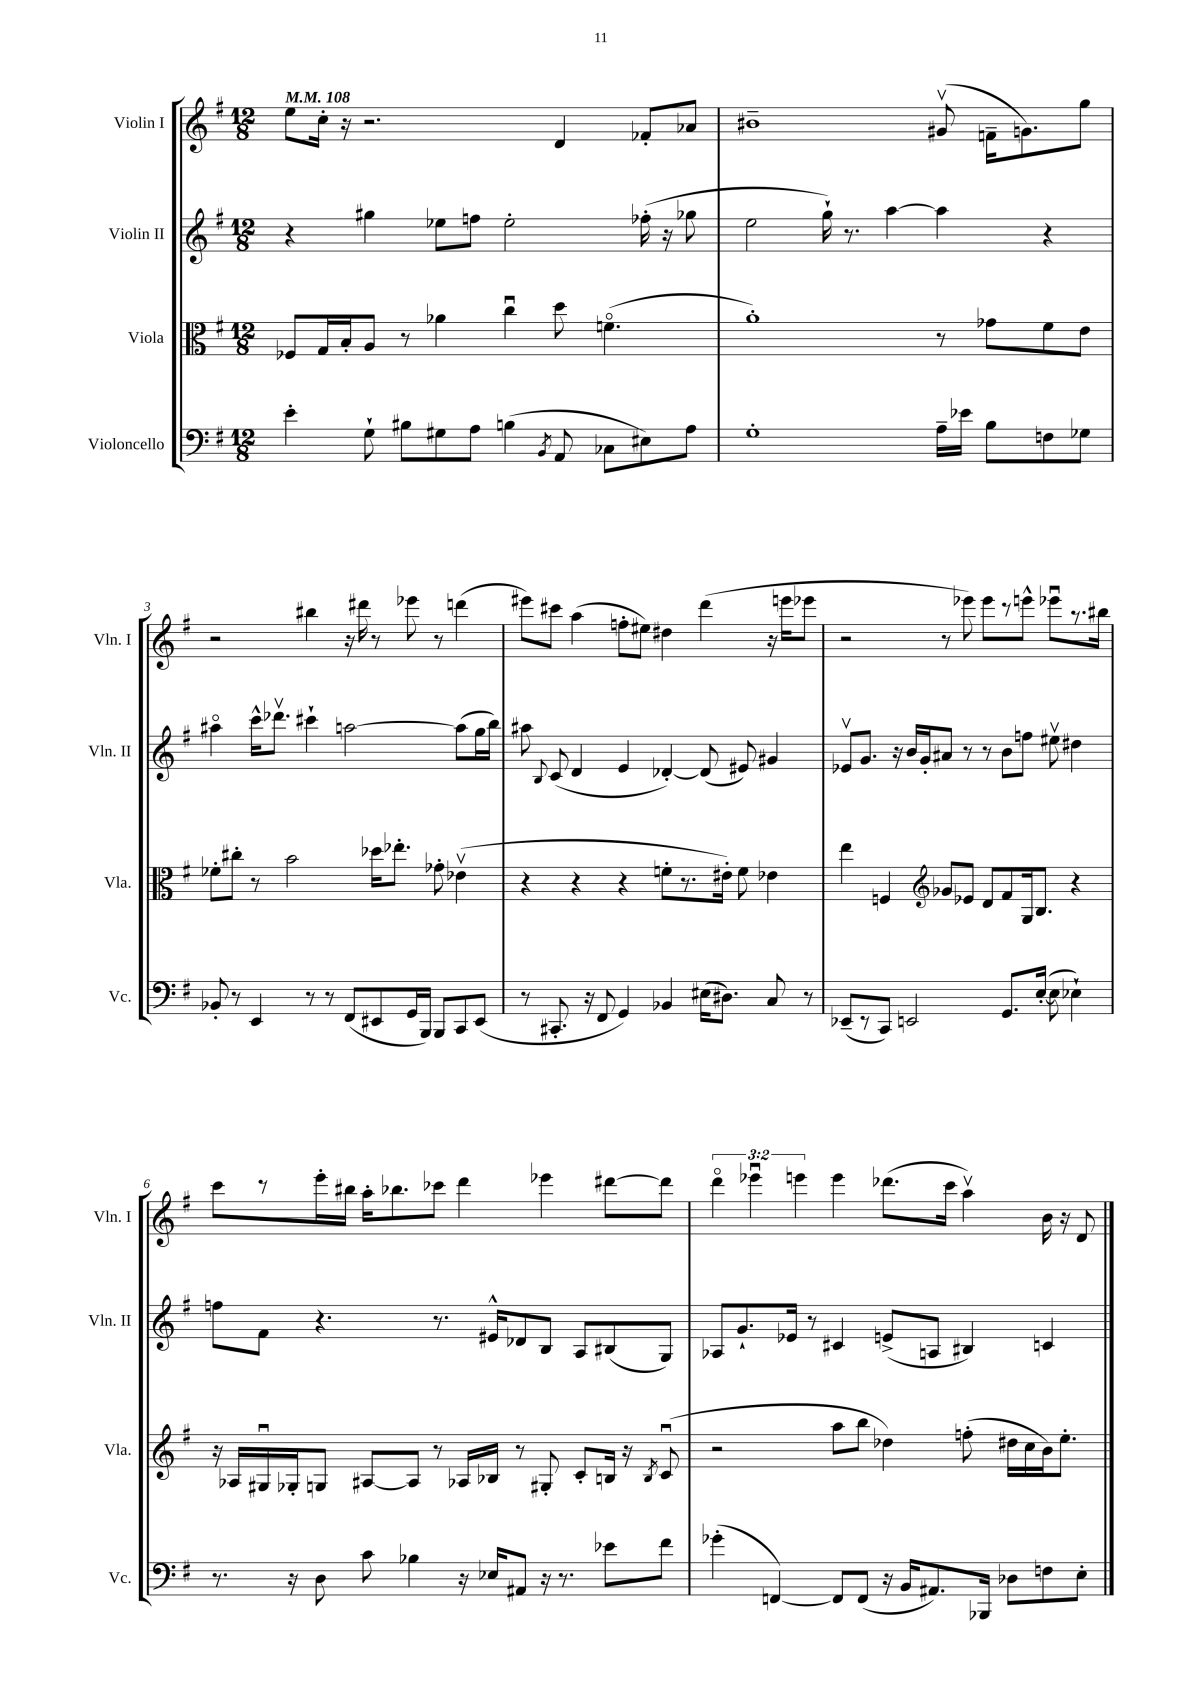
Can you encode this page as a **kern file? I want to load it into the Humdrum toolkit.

**kern	**kern	**kern	**kern
*staff4	*staff3	*staff2	*staff1
*clefF4	*clefC3	*clefG2	*clefG2
*k[f#]	*k[f#]	*k[f#]	*k[f#]
*M12/8	*M12/8	*M12/8	*M12/8
*MM108	*MM108	*MM108	*MM108
4e'	8F-	4r	8ee
.	16G	.	16cc'
.	16B'	.	16r
8G`	8A	4gg#	2.r
8B#	8r	.	.
8G#	4a-	8ee-	.
8A	.	8ff	.
(4B	4ccu	2ee-'	.
8qBB	.	.	.
8AA	8dd	.	4d
8C-	(4.fo	.	.
8E#)	.	(16ff-'	8f-'
.	.	16r	.
8A	.	8gg-	8a-
=	=	=	=
1G'	1a')	2ee	1b#~
.	.	16gg`)	.
.	.	8.r	.
.	.	[4aa	.
16A~	8r	4aa]	(8g#v
16e-	.	.	.
8B	8g-	.	16f~
.	.	.	8.g)
8F	8f#	4r	.
8G-	8e	.	8gg
=	=	=	=
8BB-'	8f-'	4aa#o	2r
8r	8cc#'	.	.
4EE	8r	16ccc^^	.
.	.	8.ddd-v	.
.	2b	.	.
8r	.	4ccc#`	4bb#
8r	.	.	.
(8FF#	.	[2aa	16r
.	.	.	16ddd#
8EE#	16dd-	.	8r
.	8.ee-'	.	.
16GG	.	.	8eee-
16BBB)	.	.	.
8BBB	8g-'	.	8r
8CC	(4e-v	(8aa]	(4ddd
(8EE#	.	16gg	.
.	.	16bb)	.
=	=	=	=
8r	4r	8aa#	8eee#)
.	.	8qqB	.
8.CC#'	.	(8c	8ccc#
.	4r	4d	(4aa
16r	.	.	.
8FF#	.	.	.
4GG)	4r	4e	8ff'
.	.	.	8ee#)
4BB-	8f'	[4d-')	4dd#
.	8.r	.	.
(16E#	.	(8d-]	(4ddd
8.D#)	16e#')	.	.
.	8f	8e#)	.
8C	4e-	4g#	16r
.	.	.	16eee
8r	.	.	8eee-
=	=	=	=
(8EE-~	4ee	8e-v	2r
8r	.	8.g	.
8CC)	4F	.	.
.	.	16r	.
2EE	.	16b	.
.	.	16g'	.
*	*clefG2	*	*
.	8g-	8a#	8r
.	8e-	8r	8eee-)
.	8d	8r	8eee-
8.GG	8f#	8b	8r
.	16G	8ff	8eee^^
([16E'	8.B	.	.
8E]	.	8ee#v	8eee-u
4E-`)	4r	4dd#	8.r
.	.	.	16bb#
=	=	=	=
8.r	16r	8ff	8ccc
.	16A-	.	.
.	16G#u	8f#	8r
16r	16G-'	.	.
8D	8G	4.r	16eee'
.	.	.	16bb#
8c	[8A#	.	16aa'
.	.	.	8.bb-
4B-	8A#]	.	.
.	8r	8.r	8ccc-
16r	16A-	.	4ddd
16E-	16B-	16e#^^	.
8AA#	8r	8d-	.
16r	8G#'	8B	4eee-
8.r	.	.	.
.	8c'	8A	.
8e-	16B	(8B#	[8ddd#
.	16r	.	.
.	8qB	.	.
8f#	(8cu	8G)	8ddd#]
=	=	=	=
(4g-'	2r	8A-	6dddo
.	.	8.g`	.
.	.	.	6eee-u
[4FF)	.	.	.
.	.	16e-	.
.	.	.	6eee
.	.	8r	.
8FF]	8aa	4c#	4eee
(8FF	8bb	.	.
16r	4dd-)	(8e^	(8.ddd-
16BB	.	.	.
8.AA#)	.	8A	.
.	.	.	16ccc
.	(8ff'	4B#)	4aav)
16BBB-	.	.	.
8D-	16dd#	.	.
.	16cc	.	.
8F	16b)	4c	16b
.	8.ee'	.	16r
8E'	.	.	8d
==	==	==	==
*-	*-	*-	*-
